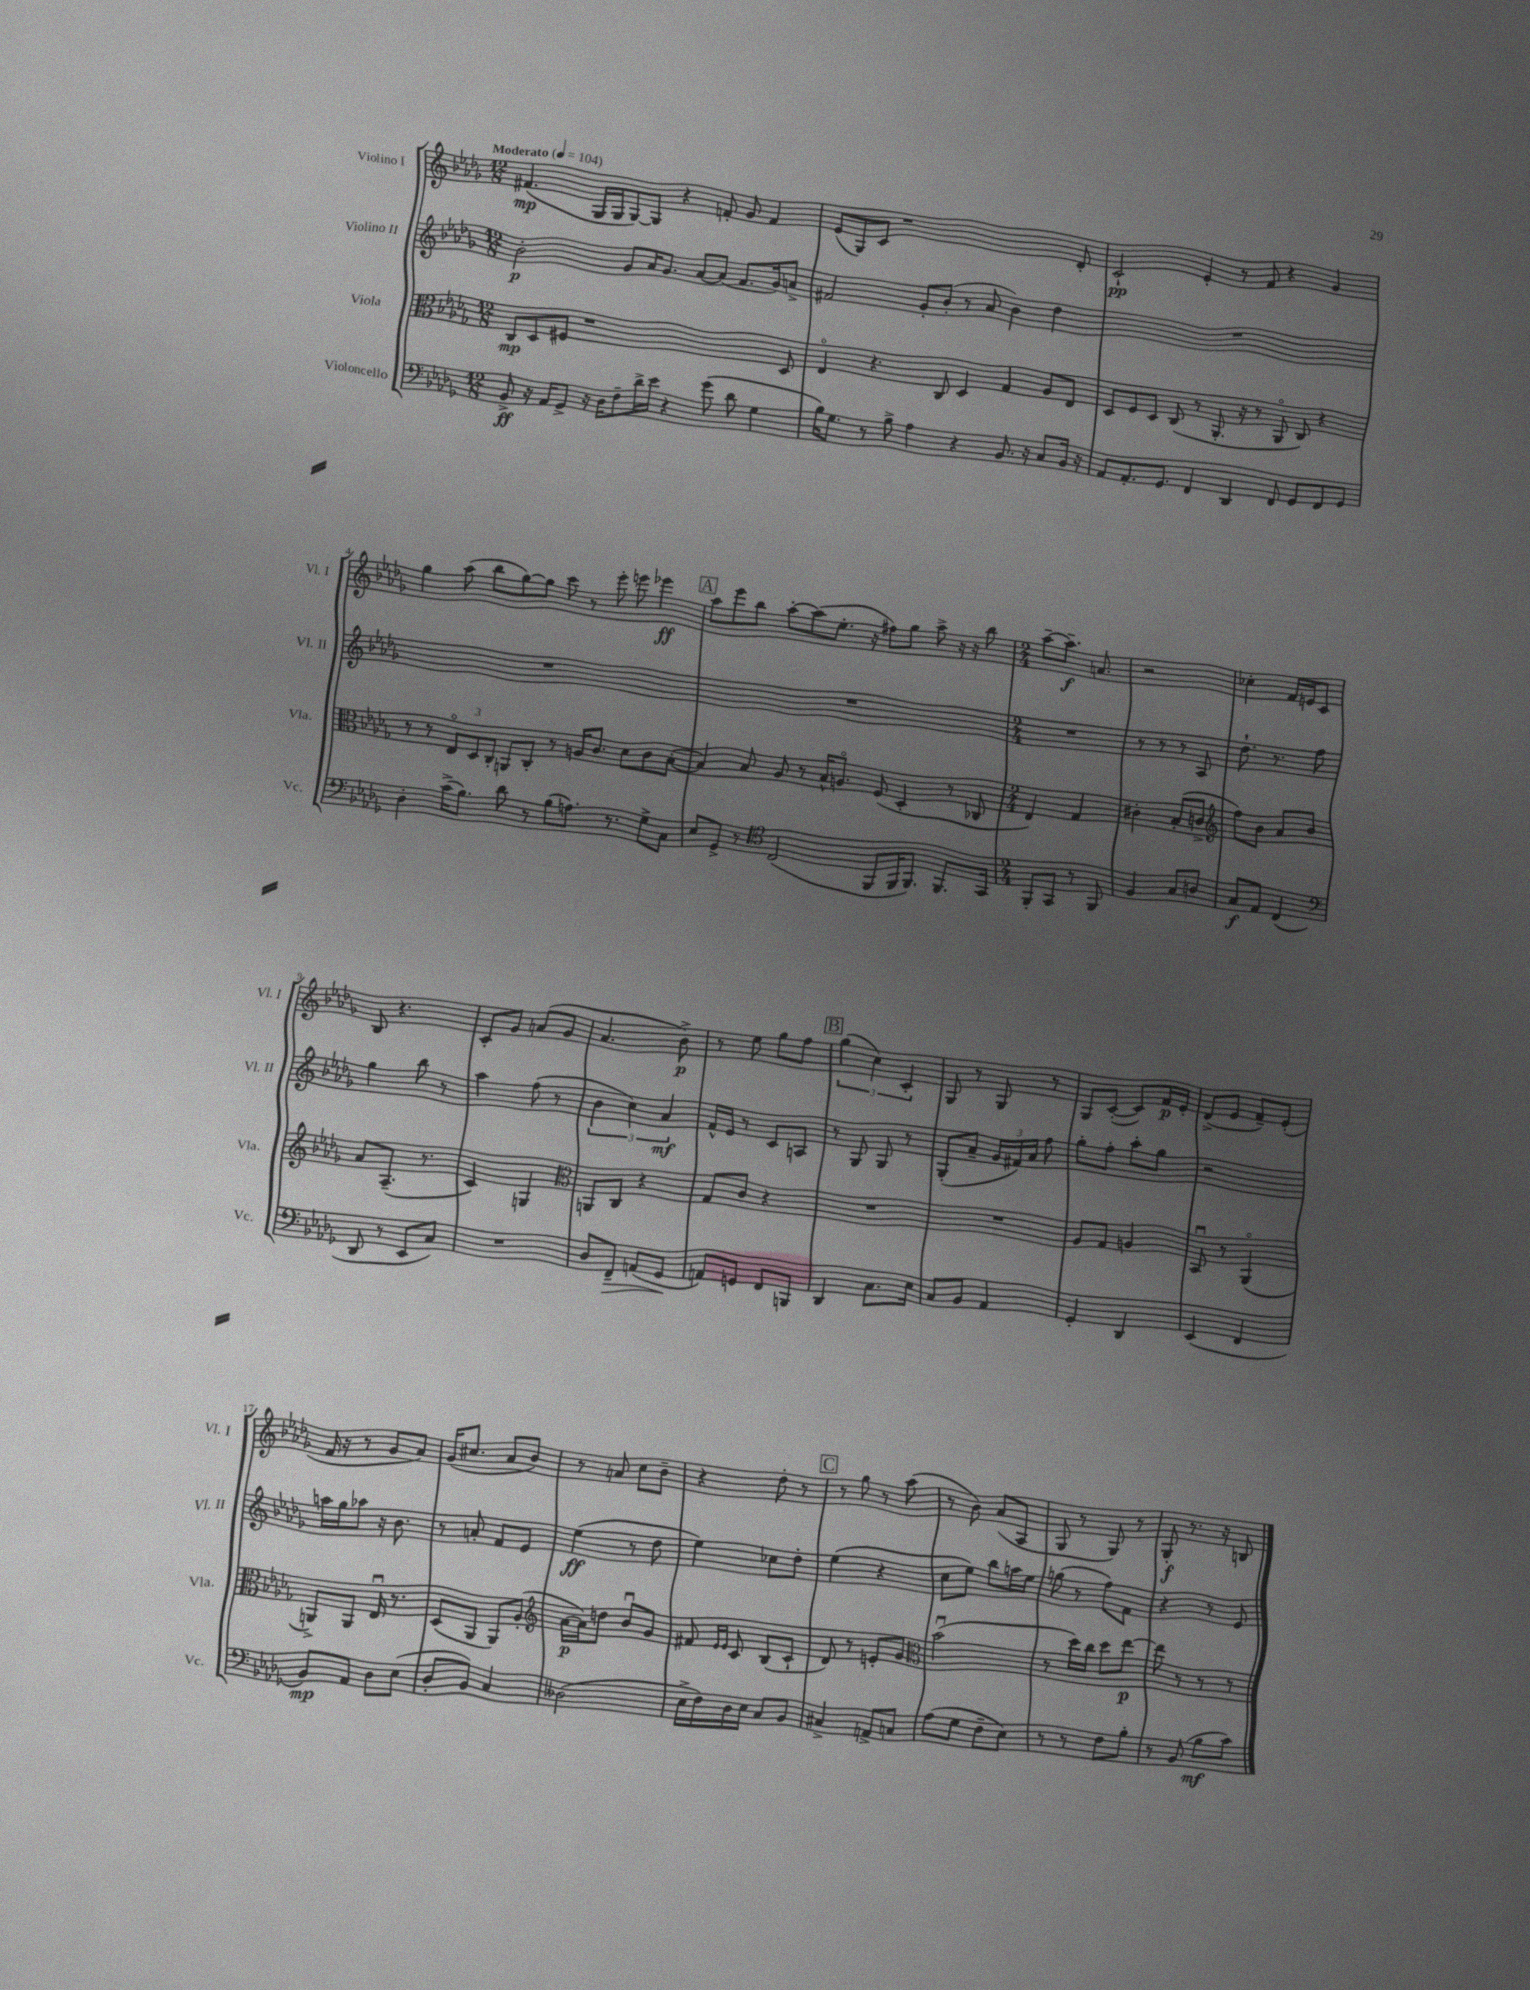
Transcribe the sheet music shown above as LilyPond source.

<<
\new StaffGroup <<
\new Staff = "s0" \with { instrumentName = "Violino I" shortInstrumentName = "Vl. I" } {
    \clef treble \key des \major \numericTimeSignature \time 12/8 \tempo "Moderato" 4 = 104
    \autoBeamOff fis'4.\mp( ges16[ ges16 ges8~) ges8] r4 f'8-. ges'8 f'4 |
    ees'8[( ges8) c'8] r1 des'8-. |
    c'2-!\pp ees'4-. r8 f'8 r4 ges'4 |
    ges''4 aes''8( bes''8[ ges''8~) ges''8] c'''8 r8 ees'''8-. e'''8 ees'''4\ff |
    \mark \markup { \box "A" } aes''8[ ees'''8 bes''8] aes''8[~-. aes''8( ees''8.]-. r16 fis''8[) ges''8] aes''8-> r16 r16 bes''8 |
    \numericTimeSignature \time 2/4 aes''8[~-- aes''8.]--\f a'8. |
    r2 |
    ces''4-. f'16[ e'16 c'8] |
    bes8 r4. |
    c'8[-. ges'8] a'8[( ges'8] |
    aes'4. bes'8->\p) |
    r8 ees''8 ges''8[ f''8] |
    \mark \markup { \box "B" } \tuplet 3/2 { ges''4( c''4) c'4-. } |
    ges8 r8 ges8 r8 |
    ges8[ c'8]~-.( c'8[) f'16\p ees'16]-. |
    des'8[->( ees'8] f'8[--) ees'8]-.( |
    f'16 r16 r8 ges'8[ aes'8]) |
    ges'16[( cis''8.] aes'8[ bes'8]) |
    r8 a'8 c''8[ bes'8]-- |
    r4 des''8-. r8 |
    \mark \markup { \box "C" } r8 ges''8 r8 aes''8( |
    r8 bes'8) aes'8[( aes8] |
    ges8 r8 ges8) r8 |
    ges8-.\f r8. r16 b8 \bar "|." |
}
\new Staff = "s1" \with { instrumentName = "Violino II" shortInstrumentName = "Vl. II" } {
    \clef treble \key des \major \numericTimeSignature \time 12/8
    \autoBeamOff bes'2-.\p ges'8[ aes'16 ges'8.] aes'8[~ aes'8]( f'8.[ ges'16) a'8]-> |
    fis'2 ges'8[-. bes'8]-.( r8 aes'8 bes'4) des''4 |
    R1. |
    R1. |
    \mark \markup { \box "A" } R1. |
    \numericTimeSignature \time 2/4 R2 |
    r8 r8 r8 aes8 |
    des''8.-! r8. f''8 |
    ges''4 bes''8 r8 |
    aes''4 f''8( r8 |
    \tuplet 3/2 { bes'4 c''4) aes'4\mf } |
    f'16[-^ ees'16] r8 c'8[ a8] |
    \mark \markup { \box "B" } r8 ges8 ges8 r8 |
    ges8[-.( aes'8]-- \tuplet 3/2 { ges'16[ fis'16) aes'16] } f''8 |
    ges''8[-. f''8]-. aes''8[-. ges''8] |
    r2 |
    a''16[ ges''16 aes''8] r16 bes'8. |
    r8 a'8-. f'8[ ees'8] |
    ees''4\ff( r8 des''8 |
    ees''4) ces''8[ des''8]-. |
    \mark \markup { \box "C" } ees''4( r4 |
    c''8[ ees''8]) bes''8[ a''16 ees''16] |
    g''8( r8 f''8[) f'8] |
    r4 r8 ees'8 \bar "|." |
}
\new Staff = "s2" \with { instrumentName = "Viola" shortInstrumentName = "Vla." } {
    \clef alto \key des \major \numericTimeSignature \time 12/8
    \autoBeamOff c8[\mp des8 fis8] r1 des8 |
    ees4\flageolet r4. c8 des4 ges4 aes8[ ees8] |
    des8[ f8 des8] c8( r8 aes,8.-. r16 r8 aes,8\flageolet c8) r4 |
    r8 r8 \tuplet 3/2 { ees8[\flageolet des8 c8]-. } a,8[ c8]-. r8 a16[ c'8.] des'8[ c'8 bes8]~-.( |
    \mark \markup { \box "A" } bes4) bes8 aes8 r8 bes16[-^ a8.]\flageolet f8( des4-. r8 ces8 |
    \numericTimeSignature \time 2/4 ees4) ges4 |
    cis'4-. bes8[-.( c'8]-> |
    \clef treble f''8[) bes'8] aes'8[ bes'8] |
    aes'8[ aes8.]--( r8. |
    c'4) g4 |
    \clef alto a,8[ c8] r4 |
    ges8[ c'8] r4 |
    \mark \markup { \box "B" } R2 |
    R2 |
    aes8[ ges8] a4 |
    bes,8\downbow r8 aes,4\flageolet( |
    a,8[->) a,8] ees16\downbow r8. |
    des8[( aes,8] aes,8[) aes8]-.( |
    \clef treble aes'16[~\p aes'16) d''8] bes'8[\downbow ges'8] |
    fis'8 \grace { ees'16[ ees'16] } c'8 bes8[( c'8]-! |
    \mark \markup { \box "C" } des'8) r8 e'8[-. ges'8] |
    \clef alto bes'2\downbow( |
    r8 des''16[) c''16] des''8[ ees''8]~\p |
    ees''8 r8 r8 r8 \bar "|." |
}
\new Staff = "s3" \with { instrumentName = "Violoncello" shortInstrumentName = "Vc." } {
    \clef bass \key des \major \numericTimeSignature \time 12/8
    \autoBeamOff bes,8->\ff r16 aes,16[ ges,8]-> r16 des16[ f8-- des'16-> ees'16] r4 ges'8( des'8 ges4 |
    bes16[) ges8.] r8 bes8-> aes4 r4 bes,8. r16 c8[ bes,16] r16 |
    aes,8[ aes,8.-. ges,8.] f,4 des,4 f,8 ges,8[ f,8 ges,8] |
    des4-. c'16[->( bes8.]) des'8 r8 bes8[( a8.]) r8. ges8[-> c8] |
    \mark \markup { \box "A" } ees8[ ges,8]-> r8 \clef tenor c2( f,8[ f,16 f,8.]) f,8.[ ges,16] |
    \numericTimeSignature \time 2/4 f,8[-. ges,8] r8 f,8 |
    f4 ges8[ a8] |
    ges8[\f ees8] c4( |
    \clef bass des,8 r8 ees,8[ c8]) |
    R2 |
    des8[ f,8]--\> a,8[( ges,8]\! |
    a,8[) g,8] f,8[ b,,8] |
    \mark \markup { \box "B" } des,4 c8.[ ees16] |
    c8[ bes,8] aes,4 |
    ges,4-. des,4 |
    ees,4( f,4 |
    bes,8[\mp) aes,8] des8[ ees8]( |
    des8[-. bes,8]) c4 |
    deses2( |
    ees16[-> f16) des16 ees16] c8[ bes,8] |
    \mark \markup { \box "C" } cis4-> a,8[-> c8] |
    aes8[( ges8] f8[-- ees8]) |
    r8 r8 f8[ bes8]-. |
    r8 bes,8( bes8[\mf c'8]) \bar "|." |
}
>>
>>
